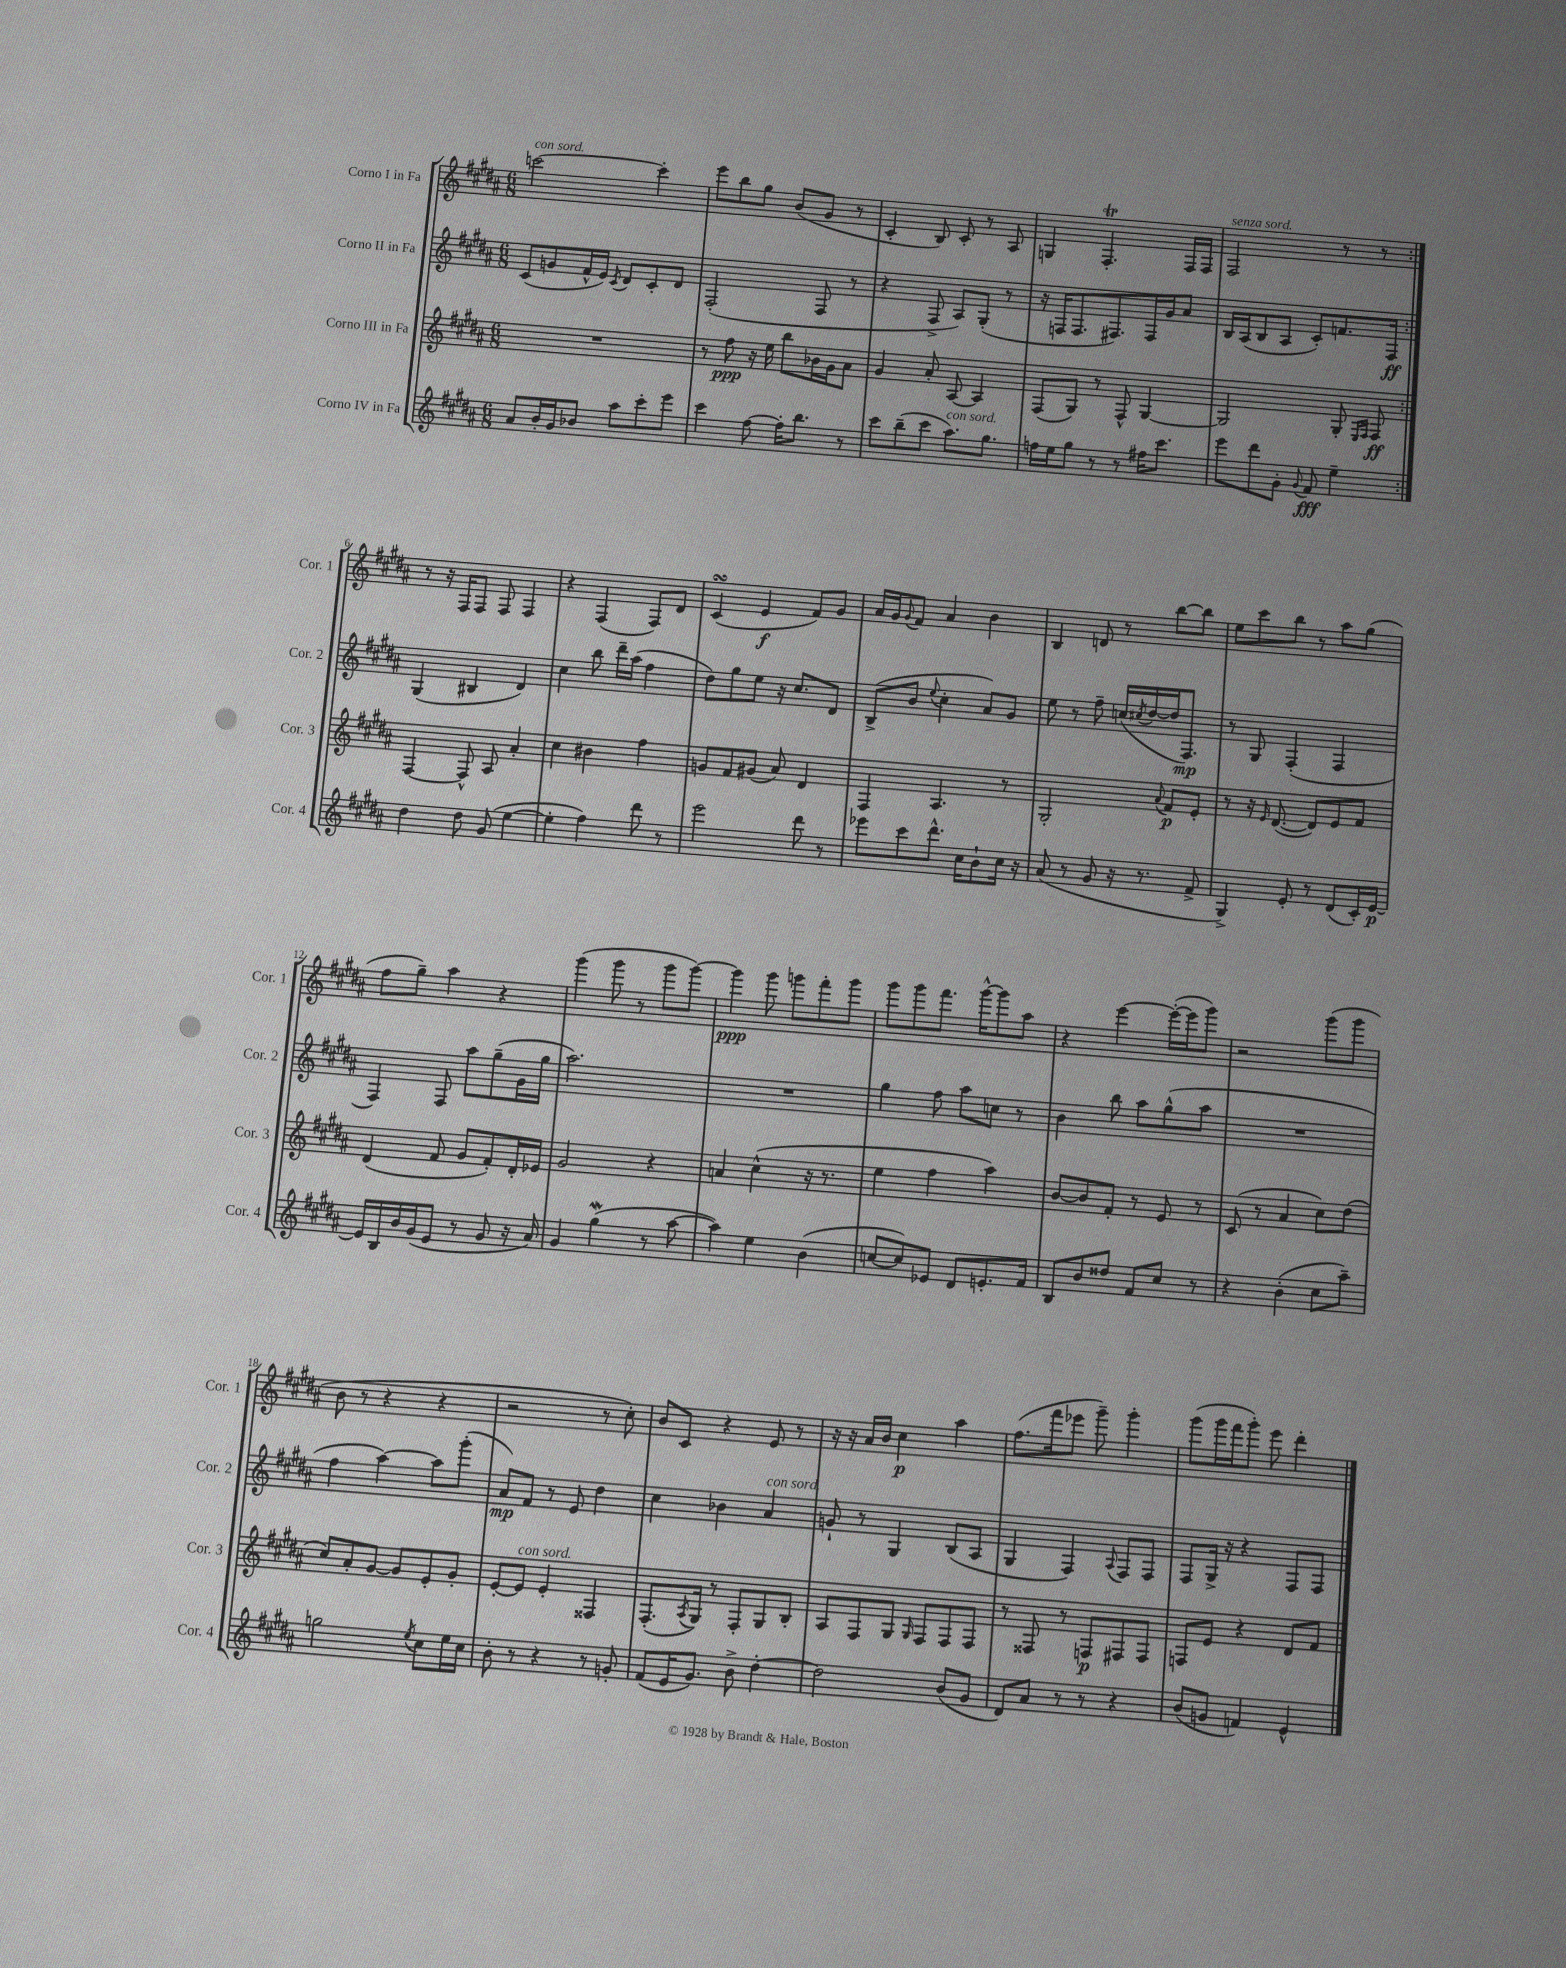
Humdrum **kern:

**kern	**kern	**kern	**kern
*staff4	*staff3	*staff2	*staff1
*clefG2	*clefG2	*clefG2	*clefG2
*k[f#c#g#d#a#]	*k[f#c#g#d#a#]	*k[f#c#g#d#a#]	*k[f#c#g#d#a#]
*M6/8	*M6/8	*M6/8	*M6/8
8a#	2.r	(8c#	[2ccc
16b'	.	8g	.
16g#	.	.	.
8b-	.	16f#^^	.
.	.	16e)	.
.	.	8qc#	.
8aa#	.	8d#	.
8ccc#'	.	8c#'	4ccc']
8eee	.	8d#	.
=	=	=	=
4ccc#	8r	(2F#'	8eee
.	8ff#	.	8bb
[8ff#	16r	.	8gg#
.	16ee	.	.
16ff#']	8bb	.	(8b
8.bb	.	.	.
.	16b-	8F#	8g#
.	16g#	.	.
8r	8a#	8r	8r
=	=	=	=
8ccc#	4g#	4r	4c#'
(8bb~	.	.	.
8ccc#	8a#'	8F#^	8B)
8.aa#)	[8A#	8A#)	8c#'
.	4A#]	(8G#'	8r
8.gg#	.	.	.
.	.	8r	8A#
=	=	=	=
16ff	(8F#	16r	4G
16ee	.	16F	.
8gg#	8G#)	8.F	.
8r	8r	.	4.F#'
.	.	8.F#)	.
8r	8F#^^	.	.
16ff#	[4G#	16F#	.
8.ccc#	.	16g#	.
.	.	8a#	16F#
.	.	.	16F#
=	=	=	=
8eee	2G#]	16B	2F#
.	.	(16A#	.
8ddd#	.	8B	.
8g#'	.	8A#	.
8qqg#	.	.	.
8f#	.	8c#')	.
4ee~	8G#'	8.f	8r
.	16qqE	.	.
.	16qqF#	.	.
.	8F#	.	8r
.	.	16F#	.
=:|!	=:|!	=:|!	=:|!
4dd#	[4F#	(4G#	8r
.	.	.	16r
.	.	.	16F#
8dd#	8F#^^]	4B#	8F#
(8g#	8A#	.	8F#
[4ee	4a#'	4d#)	4F#
=	=	=	=
4ee']	4cc#	4cc#	4r
4ff#)	4b#	8bb	(4F#
.	.	16ddd#~	.
.	.	(16aa#	.
8ddd#	4ff#	4ff#	8F#)
8r	.	.	8d#
=	=	=	=
2eee	8g	8dd#)	(4c#
.	8f#	8gg#	.
.	(8g#	8ee	4e
.	8a#)	16r	.
.	.	8.cc#	.
8ddd#	4d#	.	8f#)
8r	.	8d#	8g#
=	=	=	=
8eee-	4F#	(8B^	16a#
.	.	.	16g#
.	.	.	8qqg#
8ccc#	.	8b	8f#
.	.	8qqee	.
8.ddd#^^	4.A#	4cc#'	4a#
16cc#	.	.	.
8b`	.	8a#)	4b
16cc#	8r	8g#	.
16r	.	.	.
=	=	=	=
(8a#	2G#'	8ee	4B
8r	.	8r	.
8g#	.	8ff#~	8d
16r	.	(16cc	8r
.	.	8qcc#	.
8.r	.	[16dd#	.
.	8qqa#	.	.
.	8f#	16dd#]	[8bb
.	.	8.F#)	.
8f#^	8e'	.	8bb]
=	=	=	=
4G#^)	8r	8r	8ee
.	16r	8G#	8ccc#
.	16qqe	.	.
.	([8.d#	.	.
8e'	.	(4F#'	8bb
8r	8d#])	.	8r
(8d#	8e	4F#	8aa#
16c#')	8f#	.	(8gg#
[16e	.	.	.
=	=	=	=
16e]	(4d#	4F#)	8ff#
16B	.	.	.
16b	.	.	8gg#~)
(16g#	.	.	.
8e	8f#	8F#	4aa#
8r	8g#	8aa#	.
8g#	8f#')	(8gg#~	4r
16r	16d#'	16g#	.
16a#)	16e-	16gg#	.
=	=	=	=
4g#	2g#	2.aa#)	(4ggg#
(4gg#	.	.	8ggg#
.	.	.	8r
8r	4r	.	8ggg#
[8aa#	.	.	[8ggg#)
=	=	=	=
4aa#])	4a	2.r	4ggg#]
4ee	(4cc#^^	.	8ggg#
.	.	.	8ggg
(4b	16r	.	8fff#'
.	8.r	.	.
.	.	.	8ggg
=	=	=	=
[8cc	4ee	4gg#	8ggg#
8cc])	.	.	8ggg#
8e-	4ff#	8ff#	8.fff#
8d#	.	8aa#	.
.	.	.	[16ggg#^^
8.e'	4aa#)	8cc	8ggg#]
.	.	8r	8aa#
16f#	.	.	.
=	=	=	=
8B	[8b	4b	4r
8b	8b]	.	.
8dd##	8f#'	8bb	[4eee
8f#	8r	8aa#	.
8cc#	8e	(8gg#^^	(16eee'_
.	.	.	16eee]
8r	8r	8aa#	8ggg#)
=	=	=	=
4r	(8c#	2.r	2r
.	8r	.	.
(4b'	4a#	.	.
8cc#	8cc#)	.	(8ggg#
8aa#~)	(8dd#	.	8ggg#
=	=	=	=
2gg	8cc#)	4ff#	8b
.	8a#'	.	8r
.	[8g#	[4aa#)	4r
.	8g#]	.	.
8qee	.	.	.
8cc#	8e'	8aa#]	4r
16ee	8g#'	(8ggg#'	.
16cc#	.	.	.
=	=	=	=
8b'	[8e'	8a#)	2r
8r	8e]	8f#	.
4r	4e'	8r	.
.	.	8e	.
8r	4F##	4dd#	8r
8g'	.	.	8cc#')
=	=	=	=
(8f#	(8.F#'	4cc#	8b
16e	.	.	8c#
.	8qA#	.	.
8.g#)	16G#)	.	.
.	8r	4b-	4r
8b^	8F#'	.	.
[4dd#'	8G#	4a#	8e
.	8B'	.	8r
=	=	=	=
2dd#]	8A#	8g`	16r
.	.	.	16r
.	8F#	8r	16a#
.	.	.	16b
.	8G#	4G#	4cc#
.	16qqG#	.	.
.	8F#	.	.
(8b	8F#	(8B	4aa#
8g#	8F#	8A#	.
=	=	=	=
8d#)	8r	4G#	(8.ff#
8a#	8F##	.	.
.	.	.	16fff#
8r	8r	4F#)	8eee-
8r	8F	.	8ggg#~)
.	.	8qqA#	.
4r	8F#	8F#	4ggg#'
.	8F#	8F#	.
=	=	=	=
(8b	8F	8F#	(8ggg#
8g	8e	16G#^	16ggg#
.	.	16r	16fff#
4f)	4r	4r	8ggg#')
.	.	.	8eee
4e^^	8d#	8F#	4ddd#'
.	8f#	8F#	.
==	==	==	==
*-	*-	*-	*-
